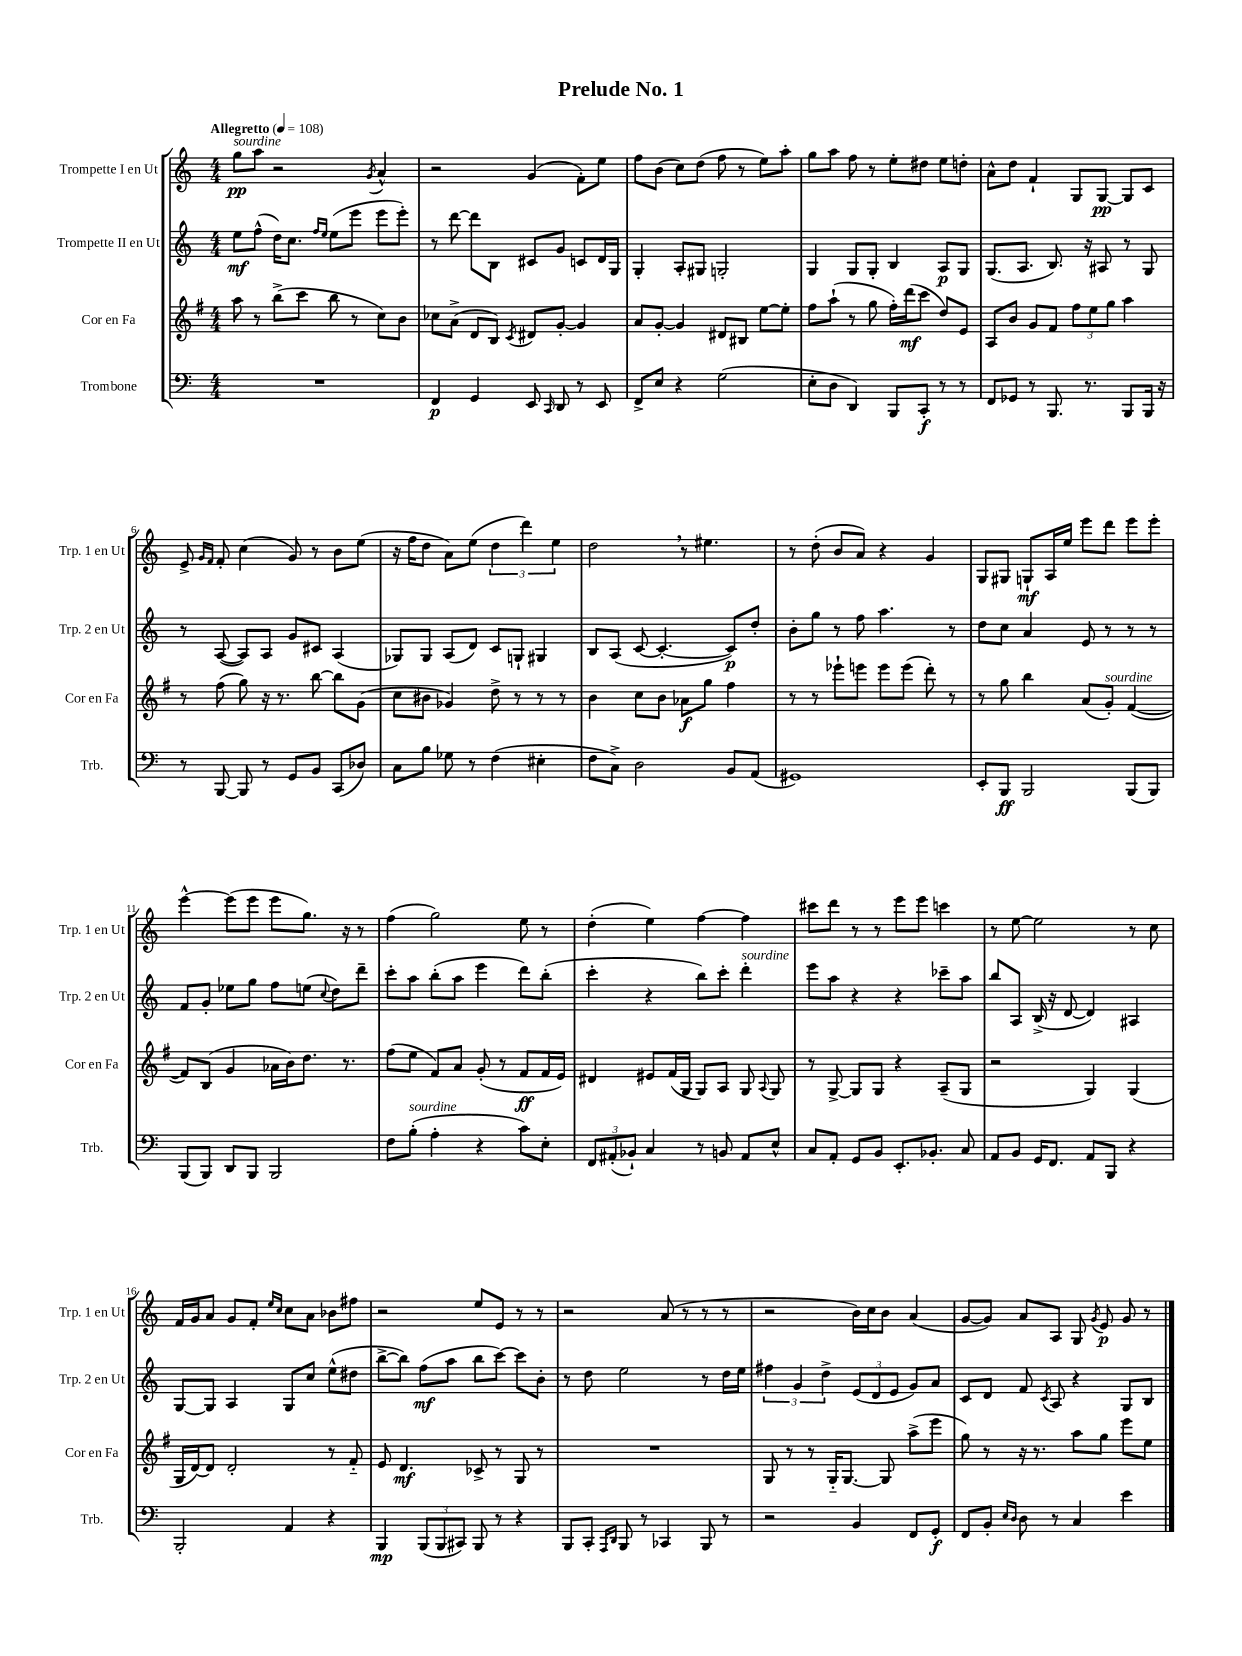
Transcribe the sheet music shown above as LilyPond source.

\header { title = "Prelude No. 1" }
<<
\new StaffGroup <<
\new Staff = "s0" \with { instrumentName = "Trompette I en Ut" shortInstrumentName = "Trp. 1 en Ut" } {
    \clef treble \key c \major \numericTimeSignature \time 4/4 \tempo "Allegretto" 4 = 108
    \autoBeamOff g''8[\pp^\markup { \italic "sourdine" } a''8] r2 \acciaccatura { g'8 } a'4-^ |
    r2 g'4( f'8[-.) e''8] |
    f''8[ b'8]( c''8[) d''8]( f''8 r8 e''8[) a''8]-. |
    g''8[ a''8] f''8 r8 e''8[-. dis''8] e''8[ d''8]-. |
    a'8[-^ d''8] f'4-! g8[ g8]~\pp g8[ c'8] |
    e'8-> \grace { g'16[ f'16] } f'8-. c''4( g'8) r8 b'8[ e''8]( |
    r16 f''16[ d''8] a'8[) e''8]( \tuplet 3/2 { d''4 d'''4) e''4 } |
    d''2 \breathe r8 eis''4. |
    r8 d''8-.( b'8[ a'8]) r4 g'4 |
    g8[ gis8] g8[-!\mf a16 e''16] e'''8[ d'''8] e'''8[ e'''8]-. |
    e'''4~-^ e'''8[( e'''8] e'''8[ g''8.]) r16 r8 |
    f''4( g''2) e''8 r8 |
    d''4-.( e''4) f''4~ f''4 |
    cis'''8[ d'''8] r8 r8 e'''8[ e'''8] c'''4 |
    r8 e''8~ e''2 r8 c''8 |
    f'16[ g'16 a'8] g'8[ f'8]-. \grace { e''16[ c''16] } c''8[ a'8] bes'8[ fis''8] |
    r2 e''8[ e'8] r8 r8 |
    r2 a'8( r8 r8 r8 |
    r2 b'16[) c''16 b'8] a'4( |
    g'8[~ g'8]) a'8[ a8] g8 \acciaccatura { g'8 } e'8\p g'8 r8 \bar "|." |
}
\new Staff = "s1" \with { instrumentName = "Trompette II en Ut" shortInstrumentName = "Trp. 2 en Ut" } {
    \clef treble \key c \major \numericTimeSignature \time 4/4
    \autoBeamOff e''8[\mf f''8]-^( d''16[) c''8.] \grace { f''16[ e''16] } e''8[( e'''8] e'''8[ e'''8]-.) |
    r8 d'''8~ d'''8[ b8] cis'8[ g'8] c'8[ d'16 g16] |
    g4-. a8[-. gis8] g2-. |
    g4 g8[ g8]-. b4 a8[\p g8] |
    g8.[( a8.] b8.) r16 ais8 r8 g8 |
    r8 a8~( a8[) a8] g'8[ cis'8] a4( |
    ges8[) ges8] a8[( d'8]) c'8[ g8]-! gis4 |
    b8[ a8]( c'8~ c'4.~-. c'8[\p) d''8]-. |
    b'8[-. g''8] r8 f''8 a''4. r8 |
    d''8[ c''8] a'4 e'8 r8 r8 r8 |
    f'8[ g'8]-. ees''8[ g''8] f''8[ e''8]( \appoggiatura { c''8 } d''8[) d'''8]-- |
    c'''8[-. a''8] b''8[-.( a''8] e'''4 d'''8[) b''8]-.( |
    c'''4-. r4 b''8[) c'''8]-. d'''4-.^\markup { \italic "sourdine" } |
    e'''8[ a''8] r4 r4 ces'''8[-- a''8] |
    b''8[ a8] b16->( r16 d'8~ d'4) ais4 |
    g8[~ g8] a4 g8[ c''8] e''8[-^( dis''8] |
    b''8[~-> b''8]) f''8[\mf( a''8] b''8[ c'''8]~) c'''8[ b'8]-. |
    r8 d''8 e''2 r8 d''16[ e''16] |
    \tuplet 3/2 { fis''4 g'4 d''4-> } \tuplet 3/2 { e'8[( d'8 e'8] } g'8[) a'8] |
    c'8[ d'8] f'8 \acciaccatura { c'8 } a8 r4 g8[ b8] \bar "|." |
}
\new Staff = "s2" \with { instrumentName = "Cor en Fa" shortInstrumentName = "Cor en Fa" } {
    \clef treble \key g \major \numericTimeSignature \time 4/4
    \autoBeamOff a''8 r8 b''8[->( c'''8] b''8 r8 c''8[) b'8] |
    ces''8[ a'8]->( d'8[ b8]) \acciaccatura { c'8 } dis'8[ g'8]~-. g'4 |
    a'8[ g'8]~-. g'4 dis'8[ bis8] e''8[~ e''8]-. |
    fis''8[ a''8]-!( r8 g''8 fis''16[-.) d'''16\mf( c'''8] d''8[) e'8] |
    a8[ b'8] g'8[ fis'8] \tuplet 3/2 { fis''8[ e''8 g''8] } a''4 |
    r8 fis''8( g''8) r16 r8. b''8~ b''8[ g'8]( |
    c''8[ bis'8] ges'4) d''8-> r8 r8 r8 |
    b'4 c''8[ b'8] aes'8[\f g''8] fis''4 |
    r8 r8 ees'''8[-! e'''8] e'''8[ e'''8]( d'''8-.) r8 |
    r8 g''8 b''4 a'8[( g'8]-.^\markup { \italic "sourdine" }) fis'4~( |
    fis'8[) b8]( g'4 aes'16[ b'16) d''8.] r8. |
    fis''8[( e''8] fis'8[) a'8] g'8-.( r8 fis'8[\ff fis'16 e'16]) |
    dis'4 eis'8[ fis'16( g16] g8[) a8] g8 \appoggiatura { a8 } g8 |
    r8 g8~-> g8[ g8] r4 a8[--( g8] |
    r2 g4) g4( |
    g16[ d'16~) d'8] d'2-. r8 fis'8-_ |
    e'8 d'4.\mf ces'8-> r8 g8 r8 |
    R1 |
    g8 r8 r8 g16[-_ g8.]~ g8 a''8[->( e'''8] |
    g''8) r8 r16 r8. a''8[ g''8] e'''8[ e''8] \bar "|." |
}
\new Staff = "s3" \with { instrumentName = "Trombone" shortInstrumentName = "Trb." } {
    \clef bass \key c \major \numericTimeSignature \time 4/4
    \autoBeamOff R1 |
    f,4\p g,4 e,8 \grace { c,16 } d,8 r8 e,8 |
    f,8[-> e8] r4 g2( |
    e8[-. d8] d,4) b,,8[ c,8]-.\f r8 r8 |
    f,8[ ges,8] r8 b,,8. r8. b,,8[ b,,16] r16 |
    r8 b,,8~ b,,8 r8 g,8[ b,8] c,8[( des8]) |
    c8[ b8] ges8 r8 f4( eis4-. |
    f8[ c8]->) d2 b,8[ a,8]( |
    gis,1) |
    e,8[-. b,,8]\ff b,,2 b,,8[( b,,8]) |
    b,,8[( b,,8]) d,8[ b,,8] b,,2 |
    f8[ b8]-.^\markup { \italic "sourdine" }( a4-. r4 c'8[) e8]-. |
    \tuplet 3/2 { f,8[ ais,8-.( bes,8]-!) } c4 r8 b,8 ais,8[ e8]-^ |
    c8[ a,8]-. g,8[ b,8] e,8.[-. bes,8.]-. c8 |
    a,8[ b,8] g,16[ f,8.] a,8[ b,,8] r4 |
    b,,2-. a,4 r4 |
    b,,4\mp \tuplet 3/2 { b,,8[( b,,8 cis,8]) } b,,8 r8 r4 |
    b,,8[ c,8]-. \grace { a,,16[ d,16] } b,,8 r8 ces,4 b,,8 r8 |
    r2 b,4 f,8[ g,8]-.\f |
    f,8[ b,8]-. \grace { e16[ d16] } d8 r8 c4 e'4 \bar "|." |
}
>>
>>
